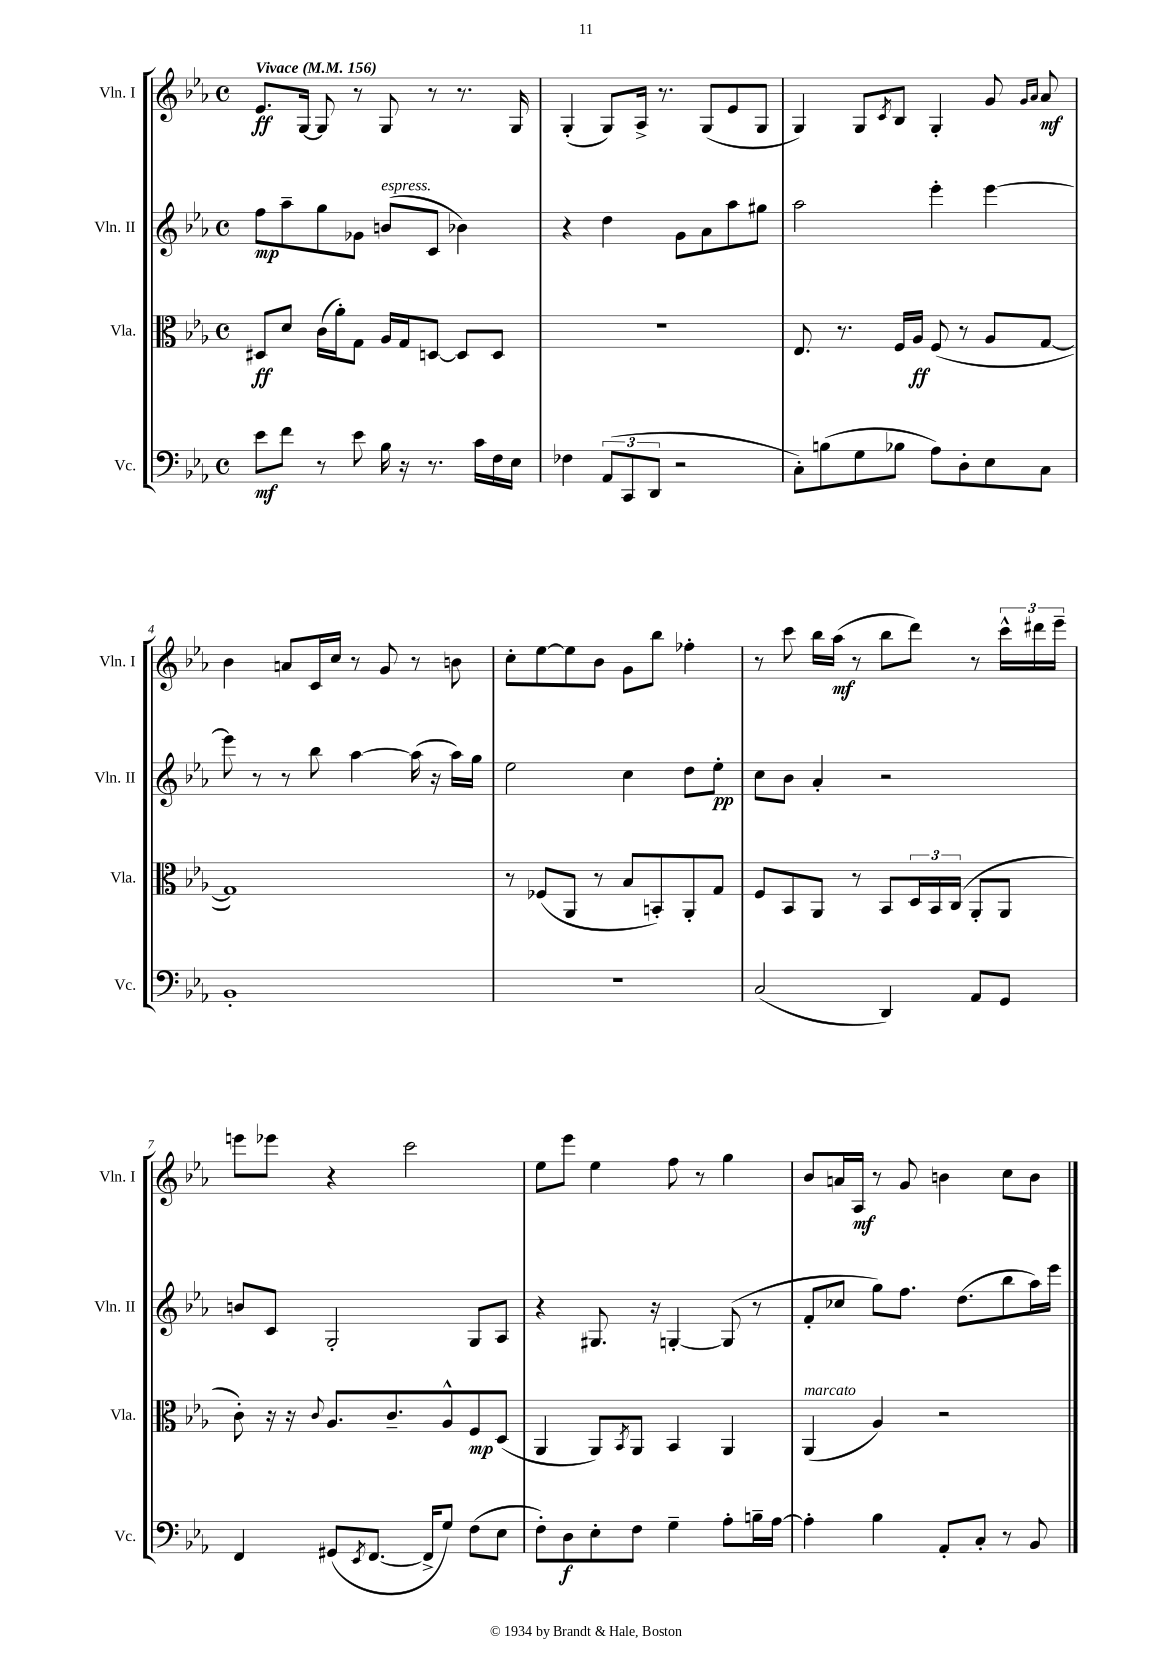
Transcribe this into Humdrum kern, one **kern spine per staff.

**kern	**dynam	**kern	**dynam	**kern	**dynam	**kern	**dynam
*part4	*part4	*part3	*part3	*part2	*part2	*part1	*part1
*staff4	*staff4	*staff3	*staff3	*staff2	*staff2	*staff1	*staff1
*I"Vc.	*	*I"Vla.	*	*I"Vln. II	*	*I"Vln. I	*
*I'Vc.	*	*I'Vla.	*	*I'Vln. II	*	*I'Vln. I	*
*clefF4	*	*clefC3	*	*clefG2	*	*clefG2	*
*k[b-e-a-]	*	*k[b-e-a-]	*	*k[b-e-a-]	*	*k[b-e-a-]	*
*M4/4	*	*M4/4	*	*M4/4	*	*M4/4	*
*met(c)	*	*met(c)	*	*met(c)	*	*met(c)	*
*MM156	*	*MM156	*	*MM156	*	*MM156	*
=1	=1	=1	=1	=1	=1	=1	=1
!	!	!	!	!	!	!LO:TX:a:B:t=Vivace	!
8e-\L	mf	8D#X/L	ff	8ff\L	mp	8.e-/L	ff
8f\J	.	8d/J	.	8aa-~\	.	.	.
.	.	.	.	.	.	[16G/Jk	.
8r	.	(16c\LL	.	8gg\	.	8G/]	.
.	.	16a-'\J)	.	.	.	.	.
8e-\	.	8G\J	.	8g-X\J	.	8r	.
!	!	!	!	!LO:TX:a:i:t=espress.	!	!	!
16B-\	.	16A-/LL	.	(8bn/L	.	8G/	.
16r	.	16G/J	.	.	.	.	.
8.r	.	[8Dn/J	.	8c/J	.	8r	.
.	.	8D/L]	.	4b-X\)	.	8.r	.
16c\LL	.	.	.	.	.	.	.
16F\	.	8D/J	.	.	.	.	.
16E-\JJ	.	.	.	.	.	16G/	.
=2	=2	=2	=2	=2	=2	=2	=2
4F-X\	.	1r	.	4r	.	(4G'/	.
(12AA-/L	.	.	.	4dd\	.	8G/L)	.
12CC/	.	.	.	.	.	.	.
.	.	.	.	.	.	16A-^/Jk	.
12DD/J	.	.	.	.	.	.	.
.	.	.	.	.	.	8.r	.
2r	.	.	.	8g\L	.	.	.
.	.	.	.	8a-\	.	(8G/L	.
.	.	.	.	8aa-\	.	8e-/	.
.	.	.	.	8gg#X\J	.	8G/J	.
=3	=3	=3	=3	=3	=3	=3	=3
8C'\L)	.	8.E-/	.	2aa-\	.	4G/)	.
(8Bn\	.	.	.	.	.	.	.
.	.	8.r	.	.	.	.	.
8G\	.	.	.	.	.	8G/L	.
.	.	.	.	.	.	8qc/	.
8B-X\J	.	16F/LL	.	.	.	8B-/J	.
.	.	16A-/JJ	ff	.	.	.	.
8A-\L)	.	(8F/	.	4eee-'\	.	4G'/	.
8D'\	.	8r	.	.	.	.	.
8E-\	.	8A-/L	.	[4eee-\	.	8g/	.
.	.	.	.	.	.	16qqg/LL	.
.	.	.	.	.	.	16qqa-/JJ	.
8C\J	.	[8G/J	.	.	.	8a-/	mf
!!LO:LB:g=z
=4	=4	=4	=4	=4	=4	=4	=4
1BB-'	.	1G])	.	8eee-\]	.	4b-\	.
.	.	.	.	8r	.	.	.
.	.	.	.	8r	.	8an/L	.
.	.	.	.	8bb-\	.	16c/L	.
.	.	.	.	.	.	16cc/JJ	.
.	.	.	.	[4aa-\	.	8r	.
.	.	.	.	.	.	8g/	.
.	.	.	.	(16aa-\]	.	8r	.
.	.	.	.	16r	.	.	.
.	.	.	.	16aa-\LL)	.	8bn\	.
.	.	.	.	16gg\JJ	.	.	.
=5	=5	=5	=5	=5	=5	=5	=5
1r	.	8r	.	2ee-\	.	8cc'\L	.
.	.	(8F-X/L	.	.	.	[8ee-\	.
.	.	8AA-/J	.	.	.	8ee-\]	.
.	.	8r	.	.	.	8b-\J	.
.	.	8B-/L	.	4cc\	.	8g\L	.
.	.	8BBn'/)	.	.	.	8bb-\J	.
.	.	8AA-'/	.	8dd\L	.	4ff-X'\	.
.	.	8G/J	.	8ee-'\J	pp	.	.
=6	=6	=6	=6	=6	=6	=6	=6
(2C/	.	8F/L	.	8cc\L	.	8r	.
.	.	8BB-/	.	8b-\J	.	8ccc\	.
.	.	8AA-/J	.	4a-'/	.	16bb-\LL	.
.	.	.	.	.	.	(16aa-\JJ	mf
.	.	8r	.	.	.	8r	.
4DD/)	.	8BB-/L	.	2r	.	8bb-\L	.
.	.	24D/L	.	.	.	8ddd\J)	.
.	.	24BB-/	.	.	.	.	.
.	.	(24C/JJ	.	.	.	.	.
8AA-/L	.	8AA-'/L	.	.	.	8r	.
8GG/J	.	8AA-/J	.	.	.	24ccc^^\LL	.
.	.	.	.	.	.	24ddd#X\	.
.	.	.	.	.	.	24eee-~\JJ	.
!!LO:LB:g=z
=7	=7	=7	=7	=7	=7	=7	=7
4FF/	.	8c'\)	.	8bn/L	.	8eeen\L	.
.	.	16r	.	8c/J	.	8eee-X\J	.
.	.	16r	.	.	.	.	.
.	.	8qqc/	.	.	.	.	.
(8GG#X/L	.	8.A-/L	.	2G'/	.	4r	.
8qEE-/	.	.	.	.	.	.	.
[8.FF/J	.	.	.	.	.	.	.
.	.	8.c~/	.	.	.	.	.
.	.	.	.	.	.	2ccc\	.
16FF^/KL]	.	.	.	.	.	.	.
8G/J)	.	8A-^^/	.	.	.	.	.
(8F\L	.	8F/	mp	8G/L	.	.	.
8E-\J	.	(8D/J	.	8A-/J	.	.	.
=8	=8	=8	=8	=8	=8	=8	=8
8F'\L)	.	4AA-/	.	4r	.	8ee-\L	.
8D\	f	.	.	.	.	8eee-\J	.
8E-'\	.	8AA-/L)	.	8.G#X/	.	4ee-\	.
.	.	8qBB-/	.	.	.	.	.
8F\J	.	8AA-/J	.	.	.	.	.
.	.	.	.	16r	.	.	.
4G~\	.	4BB-/	.	[4Gn'/	.	8ff\	.
.	.	.	.	.	.	8r	.
8A-'\L	.	4AA-/	.	(8G/]	.	4gg\	.
16Bn~\L	.	.	.	8r	.	.	.
[16A-\JJ	.	.	.	.	.	.	.
=9	=9	=9	=9	=9	=9	=9	=9
!	!	!LO:TX:a:i:t=marcato	!	!	!	!	!
4A-'\]	.	(4AA-/	.	8f'/L	.	8b-/L	.
.	.	.	.	8cc-X/J	.	16an/L	.
.	.	.	.	.	.	16A-/JJ	mf
4B-\	.	4A-/)	.	8gg\L)	.	8r	.
.	.	.	.	8.ff\J	.	8g/	.
8AA-'/L	.	2r	.	.	.	4bn\	.
.	.	.	.	(8.dd\L	.	.	.
8C'/J	.	.	.	.	.	.	.
8r	.	.	.	8bb-\	.	8cc\L	.
8BB-/	.	.	.	16aa-\L)	.	8b\J	.
.	.	.	.	16eee-\JJ	.	.	.
==	==	==	==	==	==	==	==
*-	*-	*-	*-	*-	*-	*-	*-
